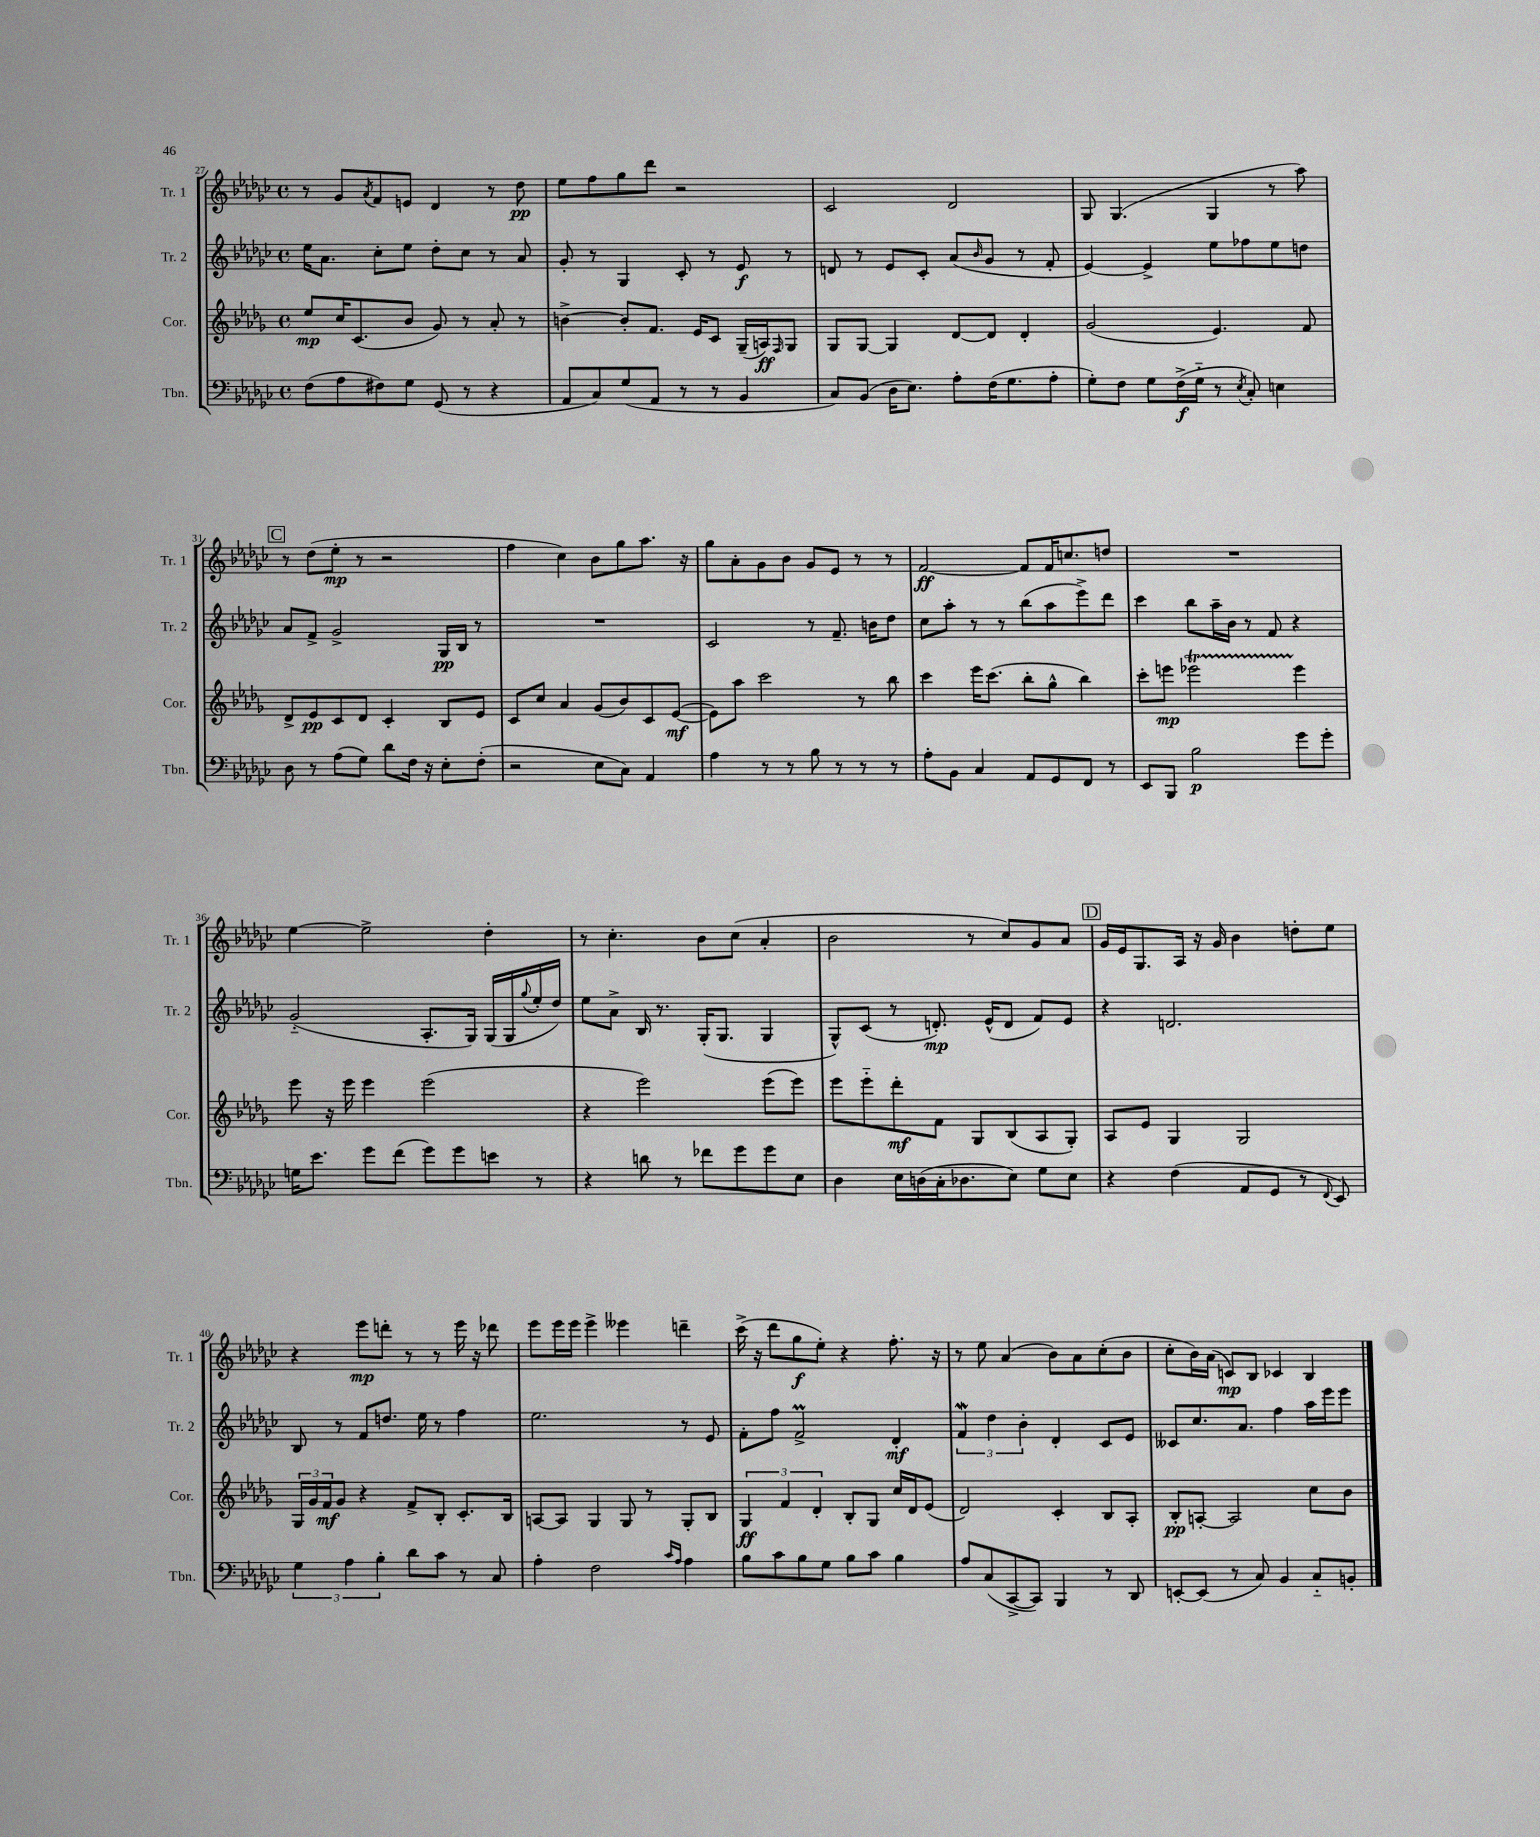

**kern	**kern	**kern	**kern
*staff4	*staff3	*staff2	*staff1
*clefF4	*clefG2	*clefG2	*clefG2
*k[b-e-a-d-g-c-]	*k[b-e-a-d-g-]	*k[b-e-a-d-g-c-]	*k[b-e-a-d-g-c-]
*M4/4	*M4/4	*M4/4	*M4/4
*met(c)	*met(c)	*met(c)	*met(c)
(8F	8ee-	16ee-	8r
.	.	8.a-	.
8A-	16cc	.	8g-
.	(8.c	.	.
.	.	.	8qa-
8F#)	.	8cc-'	8f
8G-	8b-	8ee-	8e
(8GG-	8g-)	8dd-'	4d-
8r	8r	8cc-	.
4r	8a-'	8r	8r
.	8r	8a-	8dd-
=	=	=	=
8AA-	[4b^	8g-'	8ee-
8C-)	.	8r	8ff
(8G-	8b']	4G-	8gg-
8AA-	8.f	.	8ddd-
8r	.	8c-'	2r
.	16e-	.	.
8r	8c	8r	.
4BB-	(16G-~	8e-	.
.	16A)	.	.
.	16qqF	.	.
.	8G-	8r	.
=	=	=	=
8C-)	8G-	8d	2c-
(8BB-	[8G-	8r	.
16D-	4G-]	8e-	.
8.E-)	.	.	.
.	.	8c-'	.
8A-'	[8d-	(8a-	2d-
.	.	16qqb-	.
(16F	8d-]	8g-	.
8.G-	.	.	.
.	4d-'	8r	.
8A-'	.	8f'	.
=	=	=	=
8G-')	(2g-	[4e-)	8G-
8F	.	.	(4.G-
8G-	.	4e-^]	.
(16F^	.	.	.
16G-'~	.	.	.
8r	4.e-)	8ee-	4G-
8qE-	.	.	.
8C-')	.	8ff-	.
4E	.	8ee-	8r
.	8f	8dd	8aa-)
=	=	=	=
8D-	8d-^	8a-	8r
8r	8e-	8f^	(8dd-
(8A-	8c	2g-^	8ee-'
8G-)	8d-	.	8r
8d-	4c'	.	2r
16F	.	.	.
16r	.	.	.
8E-'	8B-	16G-	.
.	.	16B-	.
(8F'	8e-	8r	.
=	=	=	=
2r	8c	1r	4ff
.	8cc	.	.
.	4a-	.	4cc-)
8E-	(8g-	.	8b-
8C-)	8b-)	.	8gg-
4AA-	8c	.	8.aa-
.	([8e-	.	.
.	.	.	16r
=	=	=	=
4A-	8e-])	2c-	8gg-
.	8aa-	.	8a-'
8r	2ccc	.	8g-
8r	.	.	8b-
8B-	.	8r	8g-
8r	.	8.f~	8e-
8r	8r	.	8r
.	.	16b	.
8r	8bb-	8dd-	8r
=	=	=	=
8A-'	4ccc	8cc-	[2f
8BB-	.	8aa-'	.
4C-	16eee-	8r	.
.	(8.ccc	.	.
.	.	8r	.
8AA-	8bb-'	(8bb-	8f]
8GG-	8gg-^^	8aa-	16f
.	.	.	8.cc
8FF	4bb-)	8eee-^)	.
8r	.	8ddd-	8dd
=	=	=	=
8EE-	8ccc'	4ccc-	1r
8BBB-	8eee	.	.
2B-	2eee-	8bb-	.
.	.	16aa-~	.
.	.	16b-	.
.	.	8r	.
.	.	8f	.
8g-	4eee-	4r	.
8g-'	.	.	.
=	=	=	=
16G	8eee-	(2g-'~	[4ee-
8.e-	.	.	.
.	16r	.	.
.	16eee-	.	.
8g-	4eee-	.	2ee-^]
(8f	.	.	.
8g-)	(2eee-	8.A-'	.
8g-	.	.	.
.	.	16G-)	.
8e	.	(16G-	4dd-'
.	.	16G-	.
.	.	8qqgg-	.
8r	.	16ee-'	.
.	.	16dd-)	.
=	=	=	=
4r	4r	8ee-	8r
.	.	8a-^	4.cc-'
8d	2eee-)	16B-	.
.	.	8.r	.
8r	.	.	.
8f-	.	(16G-'	8b-
.	.	8.G-	.
8g-	.	.	(8cc-
8g-	(8eee-	4G-	4a-'
8E-	8eee-)	.	.
=	=	=	=
4D-	8eee-	8G-^^)	2b-
.	8eee-'~	(8c-	.
16E-	8ddd-'	8r	.
(16D	.	.	.
16C-'	8f	8.d')	.
8.D-	.	.	.
.	8G-	.	8r
.	.	(16e-^^	.
8E-)	(8B-	8d	8cc-)
8G-	8A-	8f)	8g-
8E-	8G-')	8e-	8a-
=	=	=	=
4r	8A-	4r	16g-
.	.	.	16e-
.	8e-	.	8.G-
(4F	4G-	2.d	.
.	.	.	16A-
.	.	.	16r
.	.	.	16g-
8AA-	2G-	.	4b-
8GG-	.	.	.
8r	.	.	8dd'
8qqFF	.	.	.
8EE-)	.	.	8ee-
=	=	=	=
6G-	24G-	8B-	4r
.	24g-	.	.
.	24f	.	.
.	8g-	8r	.
6A-	.	.	.
.	4r	8f	8eee-
6B-'	.	.	.
.	.	8.dd	8ddd'
8d-	8f^	.	8r
.	.	16ee-	.
8c-	8B-'	8r	8r
8r	8.c'	4ff	16eee-
.	.	.	16r
8C-	.	.	8ddd-
.	16B-	.	.
=	=	=	=
4A-'	[8A	2.ee-	8eee-
.	8A]	.	16eee-
.	.	.	16eee-
2F	4G-	.	4eee-^
.	8G-	.	4eee--
.	8r	.	.
16qqc-	.	.	.
16qqA-	.	.	.
4A-	8G-'	8r	4ddd~
.	8B-	8e-	.
=	=	=	=
8B-	6G-	8f'	(16ccc-^
.	.	.	16r
8c-	.	8ff	8ddd-
.	6f	.	.
8B-	.	2f^	8gg-
.	6d-'	.	.
8G-	.	.	8ee-')
8B-	8B-'	.	4r
8c-	8G-	.	.
4B-	16cc	4d-'	8.ff'
.	16d-	.	.
.	(8e-	.	.
.	.	.	16r
=	=	=	=
8A-	2d-)	6f	8r
(8C-	.	.	8ee-
.	.	6dd-	.
[8CC-^	.	.	(4a-
.	.	6b-'	.
8CC-])	.	.	.
4BBB-	4c'	4d-'	8b-)
.	.	.	8a-
8r	8B-	8c-	(8cc-'
8DD-	8A-'	8e-	8b-
=	=	=	=
[8EE'	8B-'	8c--	8cc-'
(8EE]	[8A'	8.cc-	16b-)
.	.	.	(16a-
8r	2A]	.	8c)
.	.	8.a-	.
8C-)	.	.	8B-
4BB-	.	4ff	4c-
8C-'~	8cc	16aa-	4B-
.	.	16eee-	.
8BB'	8b-	8eee-	.
==	==	==	==
*-	*-	*-	*-
